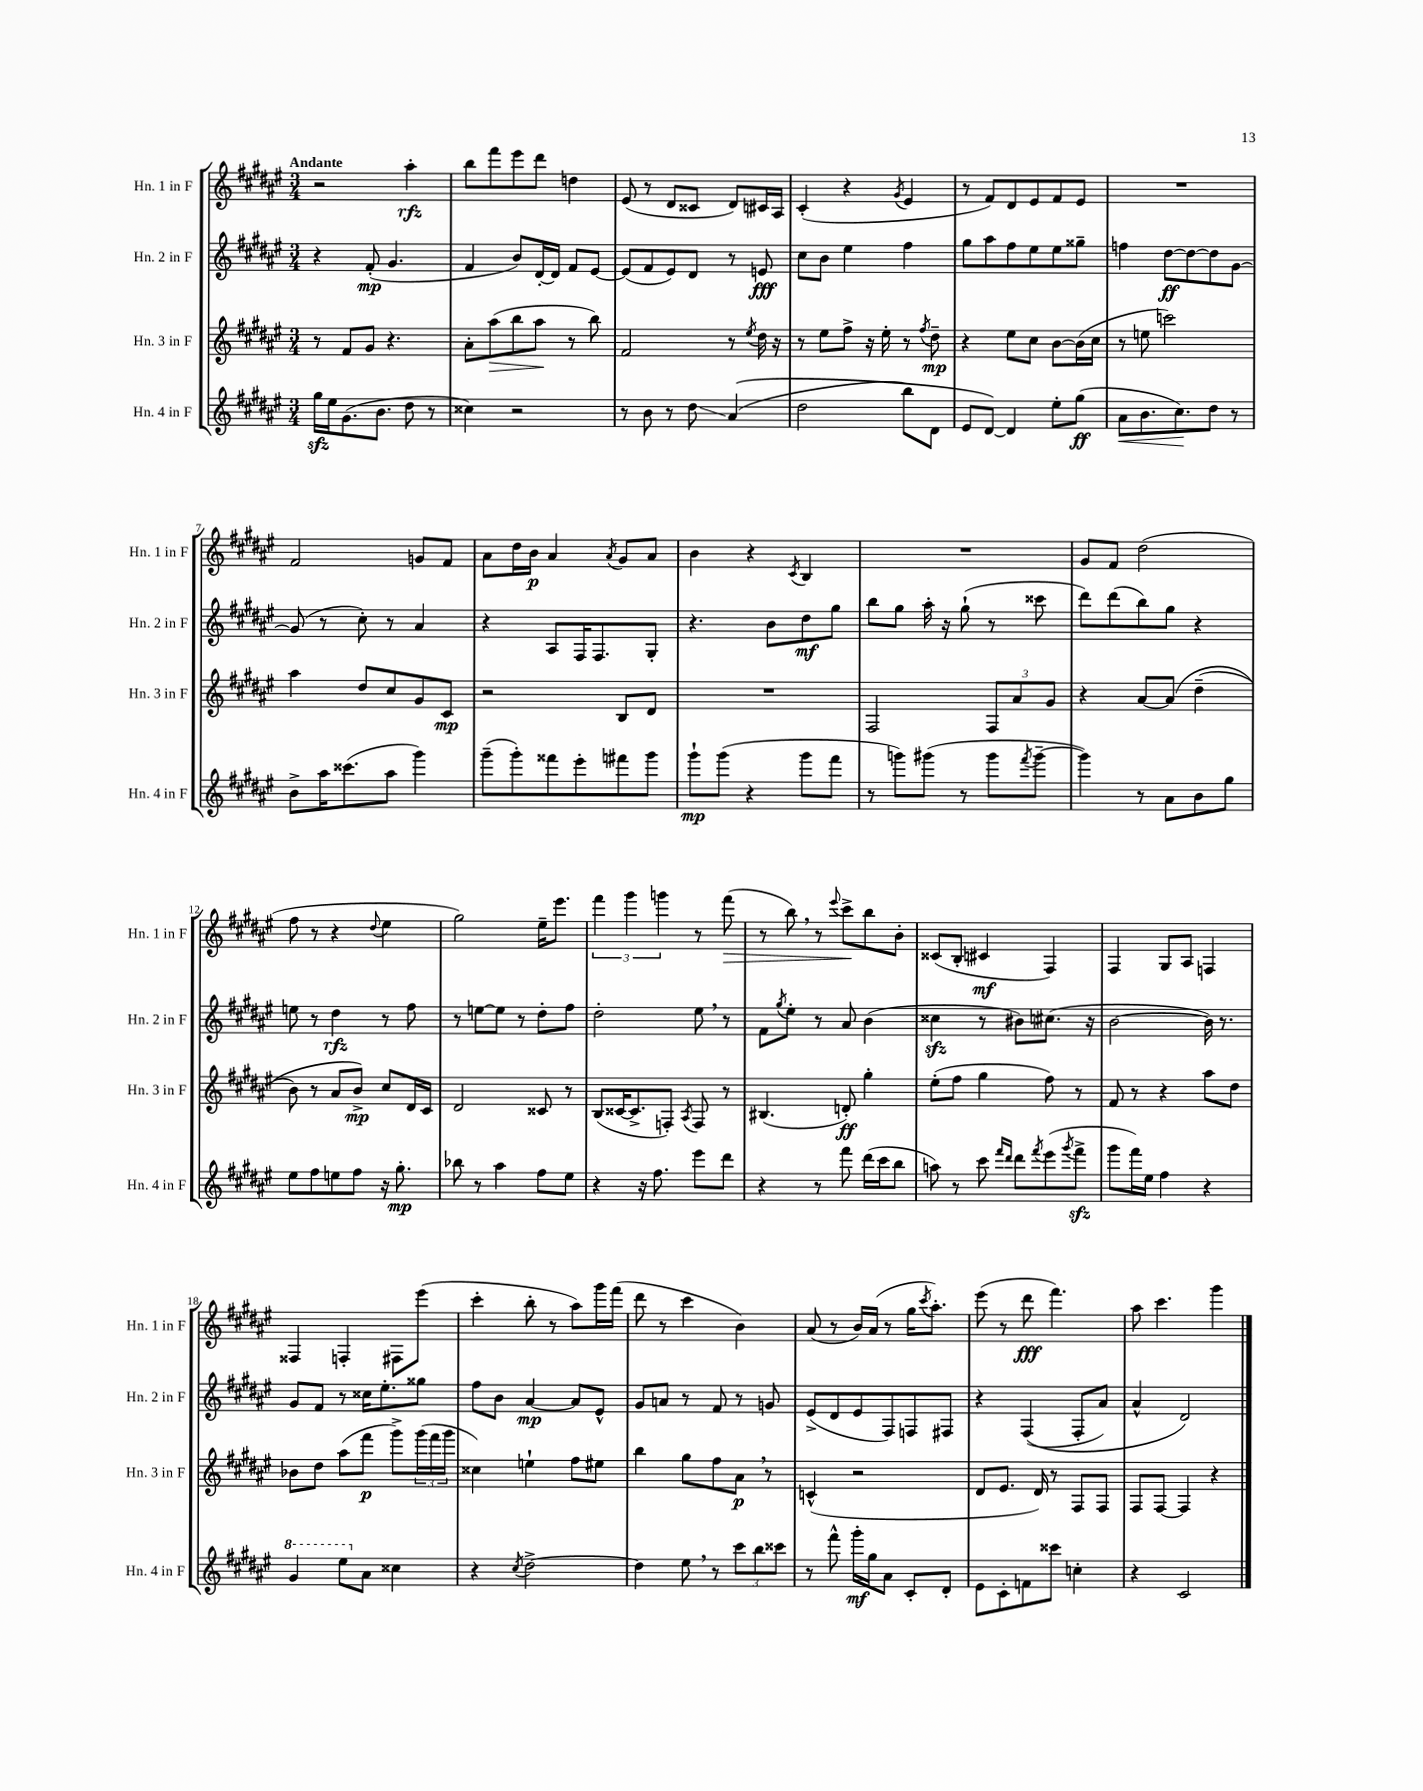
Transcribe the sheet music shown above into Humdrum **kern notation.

**kern	**kern	**kern	**kern
*staff4	*staff3	*staff2	*staff1
*clefG2	*clefG2	*clefG2	*clefG2
*k[f#c#g#d#a#e#]	*k[f#c#g#d#a#e#]	*k[f#c#g#d#a#e#]	*k[f#c#g#d#a#e#]
*M3/4	*M3/4	*M3/4	*M3/4
16gg#	8r	4r	2r
16ee#	.	.	.
(8.g#	8f#	.	.
.	8g#	(8f#'	.
8.b	.	.	.
.	4.r	4.g#	.
8dd#	.	.	4aa#'
8r	.	.	.
=	=	=	=
4cc##)	8a#'	4f#	8bb
.	(8aa#	.	8fff#
2r	8bb	8b)	8eee#
.	8aa#	[16d#'	8ddd#
.	.	16d#]	.
.	8r	8f#	4dd
.	8bb)	[8e#	.
=	=	=	=
8r	2f#	(8e#]	(8e#
8b	.	8f#	8r
8r	.	8e#)	8d#
8dd#	.	8d#	8c##
&((4a#	8r	8r	8d#)
.	8qee#	.	.
.	16dd#	8e	16c#
.	16r	.	16A#
=	=	=	=
2dd#	8r	8cc#	(4c#'
.	8ee#	8b	.
.	8ff#^	4ee#	4r
.	16r	.	.
.	16ee#'	.	.
.	.	.	8qg#
8bb)	8r	4ff#	4e#
.	8qff#	.	.
8d#	8dd#~	.	.
=	=	=	=
8e#	4r	8gg#	8r
[8d#&)	.	8aa#	8f#)
4d#]	8ee#	8ff#	8d#
.	8cc#	8ee#	8e#
8ee#'	[8b	8ee#	8f#
(8gg#	(16b]	8gg##~	8e#
.	16cc#	.	.
=	=	=	=
8a#	8r	4ff	2.r
8.b	8ee	.	.
.	2ccc)	[8dd#	.
8.cc#)	.	.	.
.	.	8dd#_	.
8dd#	.	8dd#]	.
8r	.	[8g#	.
=	=	=	=
8b^	4aa#	(8g#]	2f#
16aa#	.	8r	.
(8.ccc##	.	.	.
.	8dd#	8cc#')	.
8aa#	8cc#	8r	.
4ggg#)	8g#	4a#	8g
.	8c#	.	8f#
=	=	=	=
(8ggg#~	2r	4r	8a#
8ggg#')	.	.	16dd#
.	.	.	16b
8fff##	.	8A#	4a#
8eee#'	.	16F#	.
.	.	8.F#	.
.	.	.	8qa#
8fff#	8B	.	8g#
8ggg#	8d#	8G#'	8a#
=	=	=	=
8ggg#`	2.r	4.r	4b
(8ggg#	.	.	.
4r	.	.	4r
.	.	8b	.
.	.	.	8qc#
8ggg#	.	8dd#	4B
8fff#	.	8gg#	.
=	=	=	=
8r	2F#	8bb	2.r
8ggg)	.	8gg#	.
(8ggg#	.	16aa#'	.
.	.	16r	.
8r	.	(8gg#`	.
8ggg#	12F#	8r	.
.	12a#	.	.
8qfff#	.	.	.
[8ggg#~	.	8ccc##	.
.	12g#	.	.
=	=	=	=
4ggg#])	4r	8ddd#)	8g#
.	.	(8ddd#	8f#
8r	[8a#	8bb)	(2dd#
8a#	&(8a#]	8gg#	.
8b	(4dd#~	4r	.
8gg#	.	.	.
=	=	=	=
8ee#	8b)	8ee	8ff#
8ff#	8r	8r	8r
8ee	8a#	4dd#	4r
8ff#	8b^&)	.	.
.	.	.	8qqdd#
16r	8cc#	8r	4ee#
8.gg#'	.	.	.
.	16d#	8ff#	.
.	16c#	.	.
=	=	=	=
8bb-	2d#	8r	2gg#)
8r	.	[8ee	.
4aa#	.	8ee]	.
.	.	8r	.
8ff#	8c##	8dd#'	16ee#~
.	.	.	8.eee#
8ee#	8r	8ff#	.
=	=	=	=
4r	(8B	2dd#'	6fff#
.	[16c##	.	.
.	.	.	6ggg#
.	8.c##^]	.	.
16r	.	.	.
8.ff#	.	.	.
.	.	.	6ggg
.	8F')	.	.
.	8qA#	.	.
8eee#	8F	8ee#	8r
8ddd#	8r	8r	(8fff#
=	=	=	=
4r	(4.B#	8f#	8r
.	.	8qgg#	.
.	.	8ee#'	8bb)
8r	.	8r	8r
.	.	.	8qqeee#
8fff#	8d')	8a#	8ccc#^
(16ddd#	4gg#'	(4b	8bb
16ccc#	.	.	.
8bb	.	.	8b'
=	=	=	=
8aa)	(8ee#'	4cc##	(8c##
8r	8ff#	.	8B'
8ccc#	4gg#	8r	4c#
16qqfff#	.	.	.
16qqddd#	.	.	.
8ddd#	.	8b#)	.
8qfff#	.	.	.
(8eee#	8ff#)	(8.cc#	4F#)
8qggg#	.	.	.
8fff#^	8r	.	.
.	.	16r	.
=	=	=	=
8ggg#	8f#	[2b	4F#
16fff#)	8r	.	.
16ee#	.	.	.
4ff#	4r	.	8G#
.	.	.	8A#
4r	8aa#	16b])	4F
.	.	8.r	.
.	8dd#	.	.
=	=	=	=
4gg#	8b-	8g#	4F##
.	8dd#	8f#	.
8eee#	(8aa#	8r	4F'
8a#	8fff#	16cc##	.
.	.	8.ee#'	.
4cc##	8ggg#^)	.	8F#
.	(24ggg#	8gg##	(8eee#
.	24fff#	.	.
.	24ggg#	.	.
=	=	=	=
4r	4cc##)	8ff#	4ccc#'
.	.	8b	.
8qcc#	.	.	.
[2dd#^	4ee`	[4a#	8bb'
.	.	.	8r
.	8ff#	8a#]	8aa#)
.	8ee#	8e#^^	16ggg#
.	.	.	(16fff#
=	=	=	=
4dd#]	4bb	8g#	8ddd#
.	.	8a	8r
8ee#	8gg#	8r	4ccc#
8r	8ff#	8f#	.
12ccc#	8a#	8r	4b)
12bb	.	.	.
.	8r	8g	.
12ccc##	.	.	.
=	=	=	=
8r	(4c^^	(8e#^	(8a#
8fff#^^	.	8d#	8r
16ggg#'	2r	8e#	16b)
16gg#	.	.	(16a#
8a#	.	8F#)	8r
8c#'	.	8F	16gg#
.	.	.	8qccc#
.	.	.	8.aa#')
8d#'	.	8F#	.
=	=	=	=
8e#	8d#	4r	(8eee#
8c#'	8.e#	.	8r
8f	.	&((4F#	8ddd#
.	16d#)	.	.
8ccc##	8r	.	4.fff#)
4cc'	8F#	8F#'	.
.	8F#	8a#)	.
=	=	=	=
4r	8F#	4a#^^	8aa#
.	[8F#	.	4.ccc#
2c#	4F#]	2d#&)	.
.	4r	.	4ggg#
==	==	==	==
*-	*-	*-	*-
